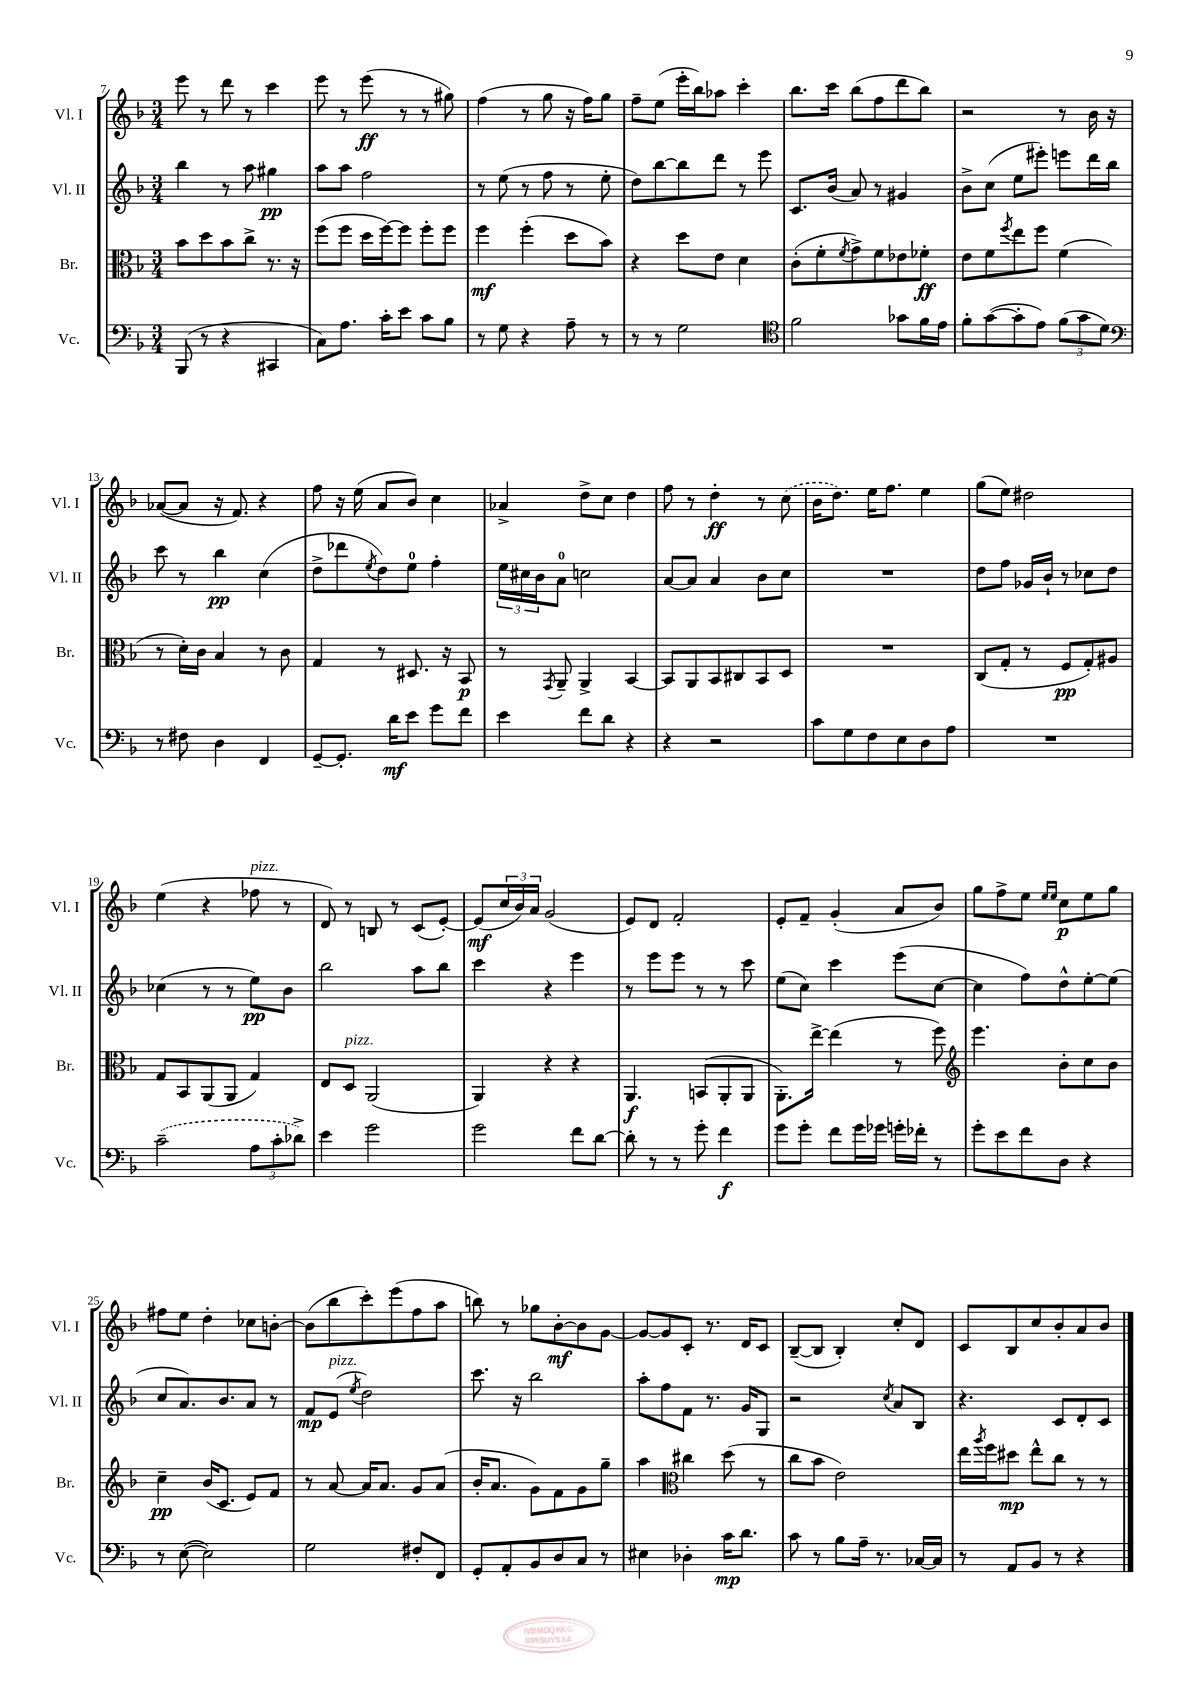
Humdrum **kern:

**kern	**dynam	**kern	**dynam	**kern	**dynam	**kern	**dynam
*part4	*part4	*part3	*part3	*part2	*part2	*part1	*part1
*staff4	*staff4	*staff3	*staff3	*staff2	*staff2	*staff1	*staff1
*I"Vc.	*	*I"Br.	*	*I"Vl. II	*	*I"Vl. I	*
*I'Vc.	*	*I'Br.	*	*I'Vl. II	*	*I'Vl. I	*
*clefF4	*	*clefC3	*	*clefG2	*	*clefG2	*
*k[b-]	*	*k[b-]	*	*k[b-]	*	*k[b-]	*
*M3/4	*	*M3/4	*	*M3/4	*	*M3/4	*
=7	=7	=7	=7	=7	=7	=7	=7
(8BBB-/	.	8b-\L	.	4bb-\	.	8eee\	.
8r	.	8dd\	.	.	.	8r	.
4r	.	8b-\	.	8r	.	8ddd\	.
.	.	8cc^\J	.	8aa\	.	8r	.
4CC#X/	.	8.r	.	4gg#X\	pp	4ccc\	.
.	.	16r	.	.	.	.	.
=8	=8	=8	=8	=8	=8	=8	=8
8C\L)	.	(8ff\L	.	8aa\L	.	8eee\	.
8.A\J	.	8ff\J	.	8aa\J	.	8r	.
.	.	16dd\LL	.	2ff\	.	(8eee\	ff
16c'\KL	.	[16ff\J)	.	.	.	.	.
8e\J	.	8ff\J]	.	.	.	8r	.
8c\L	.	8ff'\L	.	.	.	8r	.
8B-\J	.	8ff\J	.	.	.	8gg#X\)	.
=9	=9	=9	=9	=9	=9	=9	=9
8r	.	4ff\	mf	8r	.	(4ff\	.
8G\	.	.	.	(8ee\	.	.	.
4r	.	(4ff'\	.	8r	.	8r	.
.	.	.	.	8ff\	.	8gg\	.
8A~\	.	8dd\L	.	8r	.	16r	.
.	.	.	.	.	.	16ff\KL)	.
8r	.	8b-\J)	.	8ee'\	.	8gg\J	.
=10	=10	=10	=10	=10	=10	=10	=10
8r	.	4r	.	8dd\L)	.	8ff~\L	.
8r	.	.	.	[8bb-\	.	(8ee\J	.
2G\	.	8dd\L	.	8bb-\]	.	16eee'\LL	.
.	.	.	.	.	.	16bb-\J)	.
.	.	8e\J	.	8ddd\J	.	8aa-X\J	.
.	.	4d\	.	8r	.	4ccc'\	.
.	.	.	.	8eee\	.	.	.
=11	=11	=11	=11	=11	=11	=11	=11
*clefC4	*	*	*	*	*	*	*
2f\	.	(8c'\L	.	8.c/L	.	8.bb-\L	.
.	.	8f'\	.	.	.	.	.
.	.	.	.	(16b-/Jk	.	16ccc\Jk	.
.	.	8qf/	.	.	.	.	.
.	.	8g^\)	.	8a/)	.	(8bb-\L	.
.	.	8f\	.	8r	.	8ff\	.
8g-X\L	.	8e-X\	.	4g#X/	.	8ddd\	.
16f\L	.	8f-X'\J	ff	.	.	8bb-\J)	.
16e\JJ	.	.	.	.	.	.	.
=12	=12	=12	=12	=12	=12	=12	=12
8f'\L	.	8e\L	.	8b-^\L	.	2r	.
([8g\	.	8f\	.	(8cc\J	.	.	.
.	.	8qff/	.	.	.	.	.
8g'\]	.	8ee\	.	8ee\L	.	.	.
8e\J)	.	8ff\J	.	8eee#X'\J)	.	.	.
(12f\L	.	(4f\	.	8eeen\L	.	8r	.
12g\	.	.	.	.	.	.	.
.	.	.	.	16ddd\L	.	16b-\	.
12d\J)	.	.	.	.	.	.	.
.	.	.	.	16bb-\JJ	.	16r	.
!!LO:LB:g=z
=13	=13	=13	=13	=13	=13	=13	=13
*clefF4	*	*	*	*	*	*	*
8r	.	8r	.	8ccc\	.	([8a-X/L	.
8F#X\	.	16d'\LL)	.	8r	.	8a-/J]	.
.	.	16c\JJ	.	.	.	.	.
4D\	.	4B-/	.	4bb-\	pp	16r	.
.	.	.	.	.	.	8.f/)	.
4FF/	.	8r	.	(4cc\	.	4r	.
.	.	8c\	.	.	.	.	.
=14	=14	=14	=14	=14	=14	=14	=14
[8GG~/L	.	4G/	.	8dd^\L	.	8ff\	.
8.GG'/J]	.	.	.	8ddd-X\	.	16r	.
.	.	.	.	.	.	(16ee\	.
.	.	.	.	8qee/	.	.	.
.	.	8r	.	8dd\)	.	8a/L	.
16d\KL	mf	.	.	.	.	.	.
8e\J	.	8.D#X/	.	8ee\J	.	8b-/J)	.
8g\L	.	.	.	4ff'\	.	4cc\	.
.	.	16r	.	.	.	.	.
8f\J	.	8BB-/	p	.	.	.	.
=15	=15	=15	=15	=15	=15	=15	=15
4e\	.	8r	.	24ee\LL	.	4a-X^/	.
.	.	.	.	24cc#X\	.	.	.
.	.	.	.	24b-\J	.	.	.
.	.	8qGG/	.	.	.	.	.
.	.	8AA~/	.	8a\J	.	.	.
8f\L	.	4AA^/	.	2ccn\	.	8dd^\L	.
8d\J	.	.	.	.	.	8cc\J	.
4r	.	[4BB-/	.	.	.	4dd\	.
=16	=16	=16	=16	=16	=16	=16	=16
4r	.	8BB-/L]	.	[8a/L	.	8ff\	.
.	.	8AA/	.	8a/J]	.	8r	.
2r	.	8BB-/	.	4a/	.	4dd'\	ff
.	.	8C#X/	.	.	.	.	.
.	.	8BB-/	.	8b-\L	.	8r	.
.	.	8D/J	.	8cc\J	.	(8cc\	.
=17	=17	=17	=17	=17	=17	=17	=17
8c\L	.	2.r	.	2.r	.	16b-\KL	.
.	.	.	.	.	.	8.dd\J)	.
8G\	.	.	.	.	.	.	.
8F\	.	.	.	.	.	16ee\KL	.
.	.	.	.	.	.	8.ff\J	.
8E\	.	.	.	.	.	.	.
8D\	.	.	.	.	.	4ee\	.
8A\J	.	.	.	.	.	.	.
=18	=18	=18	=18	=18	=18	=18	=18
2.r	.	(8C/L	.	8dd\L	.	(8gg\L	.
.	.	8G'/J	.	8ff\J	.	8ee\J)	.
.	.	8r	.	16g-X/LL	.	2dd#X\	.
.	.	.	.	16b-`/JJ	.	.	.
.	.	8F/L	pp	8r	.	.	.
.	.	8G'/)	.	8cc-X\L	.	.	.
.	.	8A#X/J	.	8dd\J	.	.	.
!!LO:LB:g=z
=19	=19	=19	=19	=19	=19	=19	=19
(2c~\	.	8G/L	.	(4cc-X\	.	(4ee\	.
.	.	8BB-/	.	.	.	.	.
.	.	(8AA/	.	8r	.	4r	.
.	.	8AA/J	.	8r	.	.	.
!	!	!	!	!	!	!LO:TX:a:i:t=pizz.	!
12A\L	.	4G/)	.	8ee\L)	pp	8ff-X\	.
12c'\	.	.	.	.	.	.	.
.	.	.	.	8b-\J	.	8r	.
12d-X^\J)	.	.	.	.	.	.	.
=20	=20	=20	=20	=20	=20	=20	=20
4e\	.	8E/L	.	2bb-\	.	8d/)	.
!	!	!LO:TX:a:i:t=pizz.	!	!	!	!	!
.	.	8D/J	.	.	.	8r	.
2g\	.	(2AA/	.	.	.	8Bn/	.
.	.	.	.	.	.	8r	.
.	.	.	.	8aa\L	.	(8c/L	.
.	.	.	.	8bb-\J	.	[8e'/J)	.
=21	=21	=21	=21	=21	=21	=21	=21
2g\	.	4AA/)	.	4ccc\	.	(8e/L]	mf
.	.	.	.	.	.	24cc/L	.
.	.	.	.	.	.	24b-/)	.
.	.	.	.	.	.	24a/JJ	.
.	.	4r	.	4r	.	(2g/	.
8f\L	.	4r	.	4eee\	.	.	.
[8d\J	.	.	.	.	.	.	.
=22	=22	=22	=22	=22	=22	=22	=22
8d'\]	.	4.AA/	f	8r	.	8e/L)	.
8r	.	.	.	8eee\L	.	8d/J	.
8r	.	.	.	8eee\J	.	2f'/	.
8g'\	.	(8BBn/L	.	8r	.	.	.
4f\	f	8AA'/	.	8r	.	.	.
.	.	8AA/J	.	8ccc\	.	.	.
=23	=23	=23	=23	=23	=23	=23	=23
8g\L	.	8.AA'\L)	.	(8ee\L	.	8e'/L	.
8g'\J	.	.	.	8cc\J)	.	8f~/J	.
.	.	[16ee^\Jk	.	.	.	.	.
8f\L	.	(4ee\]	.	4ccc\	.	(4g'/	.
16g\L	.	.	.	.	.	.	.
16g-X\JJ	.	.	.	.	.	.	.
16gn'\LL	.	8r	.	(8eee\L	.	8a/L	.
16f-X'\JJ	.	.	.	.	.	.	.
8r	.	8ff\)	.	[8cc\J	.	8b-/J)	.
=24	=24	=24	=24	=24	=24	=24	=24
*	*	*clefG2	*	*	*	*	*
8g'\L	.	4.eee\	.	4cc\]	.	8gg\L	.
8e\	.	.	.	.	.	8ff^\	.
8f\	.	.	.	8ff\L)	.	8ee\J	.
.	.	.	.	.	.	16qqee/LL	.
.	.	.	.	.	.	16qqee/JJ	.
8D\J	.	8b-'\L	.	8dd^^\	.	8cc\L	p
4r	.	8cc\	.	[8ee'\	.	8ee\	.
.	.	8b-\J	.	(8ee\J]	.	8gg\J	.
!!LO:LB:g=z
=25	=25	=25	=25	=25	=25	=25	=25
8r	.	4cc~\	pp	8cc/L	.	8ff#X\L	.
([8E\	.	.	.	8.a/)	.	8ee\J	.
2E\])	.	(16b-/KL	.	.	.	4dd'\	.
.	.	8.c/J	.	8.b-/	.	.	.
.	.	8e/L)	.	8a/J	.	8cc-X\L	.
.	.	8f/J	.	8r	.	[8bn'\J	.
=26	=26	=26	=26	=26	=26	=26	=26
2G\	.	8r	.	8f/L	mp	(8b\L]	.
!	!	!	!	!LO:TX:a:i:t=pizz.	!	!	!
.	.	[8a/	.	(8e/J	.	8bb-\	.
.	.	.	.	8qee/	.	.	.
.	.	16a/KL]	.	2dd\)	.	8ccc'\)	.
.	.	8.a/J	.	.	.	.	.
.	.	.	.	.	.	(8eee\	.
8F#X'/L	.	8g/L	.	.	.	8ff\	.
8FF/J	.	(8a/J	.	.	.	8aa\J	.
=27	=27	=27	=27	=27	=27	=27	=27
8GG'/L	.	16b-'/KL	.	8.ccc\	.	8bbn\)	.
.	.	8.a/J	.	.	.	.	.
8AA'/	.	.	.	.	.	8r	.
.	.	.	.	16r	.	.	.
8BB-/	.	8g\L)	.	2bb-\	.	8gg-X\L	.
8D/	.	8f\	.	.	.	[8b-'\	mf
8C/J	.	8g\	.	.	.	8b-\]	.
8r	.	8gg~\J	.	.	.	[8g\J	.
=28	=28	=28	=28	=28	=28	=28	=28
4E#X\	.	4aa\	.	8aa'\L	.	8g/L_	.
.	.	.	.	8ff\	.	8g/]	.
*	*	*clefC3	*	*	*	*	*
4D-X'\	.	4cc#X\	.	8f\J	.	8c'/J	.
.	.	.	.	8.r	.	8.r	.
16c\KL	mp	(8dd\	.	.	.	.	.
8.d\J	.	.	.	16g/KL	.	16d/KL	.
.	.	8r	.	8G/J	.	8c/J	.
=29	=29	=29	=29	=29	=29	=29	=29
8c\	.	8cc\L	.	2r	.	([8B-~/L	.
8r	.	8b-\J	.	.	.	8B-/J]	.
8B-\L	.	2e\)	.	.	.	4B-'/)	.
16A~\Jk	.	.	.	.	.	.	.
8.r	.	.	.	.	.	.	.
.	.	.	.	8qcc/	.	.	.
.	.	.	.	8a/L	.	8cc'/L	.
[16C-X/LL	.	.	.	8B-/J	.	8d/J	.
16C-/JJ]	.	.	.	.	.	.	.
=30	=30	=30	=30	=30	=30	=30	=30
8r	.	16ee\LL	.	4.r	.	8c/L	.
.	.	8qaa/	.	.	.	.	.
.	.	16ff\J	.	.	.	.	.
8AA/L	.	8dd#X\J	mp	.	.	8B-/	.
8BB-/J	.	8ee^^\L	.	.	.	8cc/	.
8r	.	8cc\J	.	8c/L	.	8b-'/	.
4r	.	8r	.	8d'/	.	8a/	.
.	.	8r	.	8c/J	.	8b-/J	.
==	==	==	==	==	==	==	==
*-	*-	*-	*-	*-	*-	*-	*-
